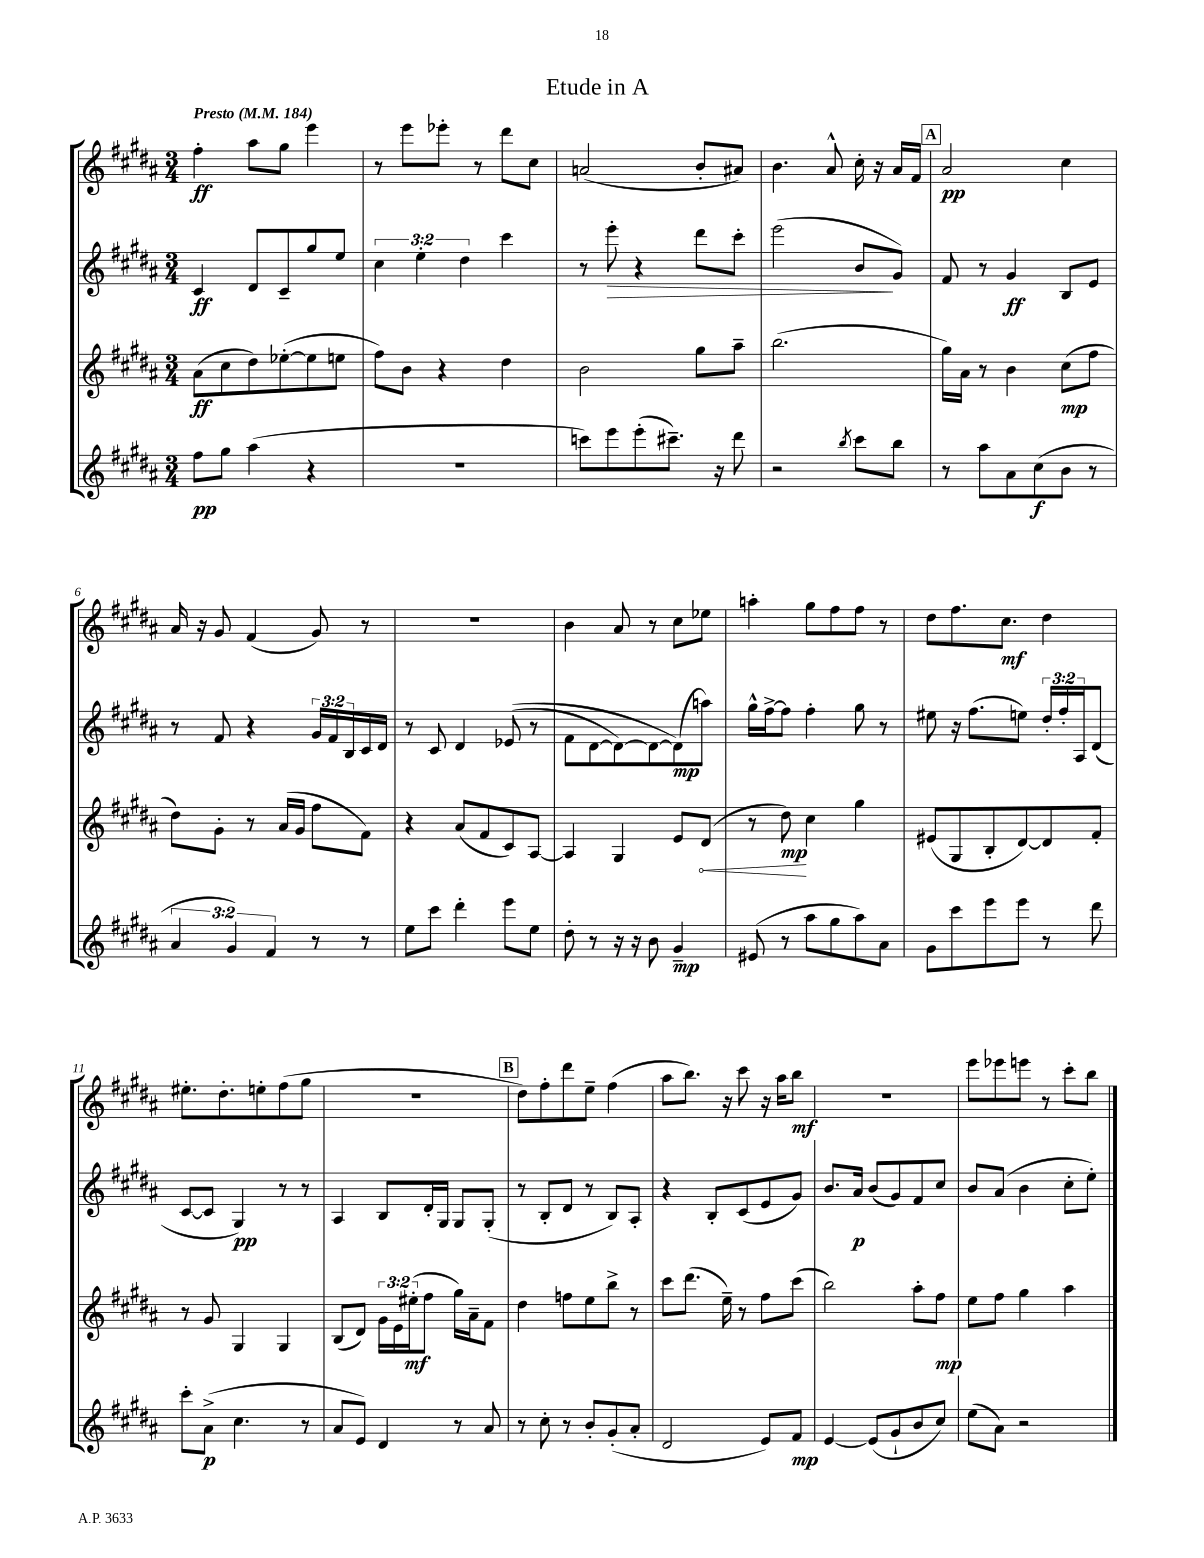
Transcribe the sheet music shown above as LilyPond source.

\header { title = "Etude in A" }
<<
\new StaffGroup <<
\new Staff = "s0" {
    \clef treble \key b \major \numericTimeSignature \time 3/4 \tempo "Presto" 4 = 184
    fis''4-.\ff ais''8 gis''8 e'''4 |
    r8 e'''8 ees'''8-. r8 dis'''8 cis''8 |
    a'2( b'8-. ais'8) |
    b'4. ais'8-^ cis''16-. r16 ais'16 fis'16 |
    \mark \markup { \box "A" } ais'2\pp cis''4 |
    ais'16 r16 gis'8 fis'4( gis'8) r8 |
    R2. |
    b'4 ais'8 r8 cis''8 ees''8 |
    a''4-. gis''8 fis''8 fis''8 r8 |
    dis''8 fis''8. cis''8.\mf dis''4 |
    eis''8.-. dis''8.-. e''8-. fis''8( gis''8 |
    R2. |
    \mark \markup { \box "B" } dis''8) fis''8-. dis'''8 e''8-- fis''4( |
    ais''8 b''8.) r16 cis'''8 r16 ais''16 b''8\mf |
    R2. |
    e'''8 ees'''8 e'''8 r8 cis'''8-. b''8 \bar "|." |
}
\new Staff = "s1" {
    \clef treble \key b \major \numericTimeSignature \time 3/4 \override Staff.TupletNumber.text = #tuplet-number::calc-fraction-text
    cis'4\ff dis'8 cis'8-- gis''8 e''8 |
    \tuplet 3/2 { cis''4 e''4-. dis''4 } cis'''4 |
    r8 e'''8-.\> r4 dis'''8 cis'''8-. |
    e'''2( b'8\! gis'8) |
    \mark \markup { \box "A" } fis'8 r8 gis'4\ff b8 e'8 |
    r8 fis'8 r4 \tuplet 3/2 { gis'16 fis'16 b16 } cis'16 dis'16 |
    r8 cis'8 dis'4 ees'8(\( r8 |
    fis'8 dis'8~ dis'8~) dis'8~ dis'8\mp(\) a''8) |
    gis''16-^ fis''16~-> fis''8 fis''4-. gis''8 r8 |
    eis''8 r16 fis''8.( e''8) \tuplet 3/2 { dis''16-. fis''16-. ais16 } dis'8( |
    cis'8~ cis'8 gis4\pp) r8 r8 |
    ais4 b8 dis'16-. gis16 gis8 gis8-.( |
    \mark \markup { \box "B" } r8 b8-. dis'8 r8 b8) ais8-. |
    r4 b8-. cis'8( e'8 gis'8) |
    b'8. ais'16\p b'8( gis'8) fis'8 cis''8 |
    b'8 ais'8( b'4 cis''8-. e''8-.) \bar "|." |
}
\new Staff = "s2" {
    \clef treble \key b \major \numericTimeSignature \time 3/4 \override Staff.TupletNumber.text = #tuplet-number::calc-fraction-text
    ais'8\ff( cis''8 dis''8) ees''8~-.( ees''8 e''8 |
    fis''8) b'8 r4 dis''4 |
    b'2 gis''8 ais''8-- |
    b''2.( |
    \mark \markup { \box "A" } gis''16) ais'16 r8 b'4 cis''8\mp( fis''8 |
    dis''8) gis'8-. r8 ais'16( gis'16 fis''8 fis'8) |
    r4 ais'8( fis'8 cis'8) ais8~ |
    ais4 gis4 e'8 \once \override Hairpin.circled-tip = ##t dis'8\<( |
    r8 dis''8\mp\!) cis''4 gis''4 |
    eis'8( gis8 b8-. dis'8~) dis'8 fis'8-. |
    r8 gis'8 gis4 gis4 |
    b8( dis'8) \tuplet 3/2 { gis'16 e'16 eis''16-.\mf( } fis''8 gis''16) ais'16-- fis'8 |
    \mark \markup { \box "B" } dis''4 f''8 e''8 b''8-> r8 |
    cis'''8 dis'''8.( e''16--) r8 fis''8 cis'''8( |
    b''2) ais''8-. fis''8\mp |
    e''8 fis''8 gis''4 ais''4 \bar "|." |
}
\new Staff = "s3" {
    \clef treble \key b \major \numericTimeSignature \time 3/4 \override Staff.TupletNumber.text = #tuplet-number::calc-fraction-text
    fis''8\pp gis''8 ais''4( r4 |
    R2. |
    c'''8) e'''8 e'''8-.( cis'''8.--) r16 dis'''8 |
    r2 \acciaccatura { b''8 } cis'''8 b''8 |
    \mark \markup { \box "A" } r8 ais''8 ais'8 cis''8\f( b'8 r8 |
    \tuplet 3/2 { ais'4 gis'4) fis'4 } r8 r8 |
    e''8 cis'''8 dis'''4-. e'''8 e''8 |
    dis''8-. r8 r16 r16 b'8 gis'4--\mp |
    eis'8( r8 ais''8 gis''8 ais''8) ais'8 |
    gis'8 cis'''8 e'''8 e'''8 r8 dis'''8 |
    cis'''8-. ais'8->\p( cis''4. r8 |
    ais'8 e'8) dis'4 r8 ais'8 |
    \mark \markup { \box "B" } r8 cis''8-. r8 b'8-. gis'8-.( ais'8-. |
    dis'2 e'8) fis'8\mp |
    e'4~ e'8( gis'8-! b'8 cis''8) |
    e''8( ais'8) r2 \bar "|." |
}
>>
>>
